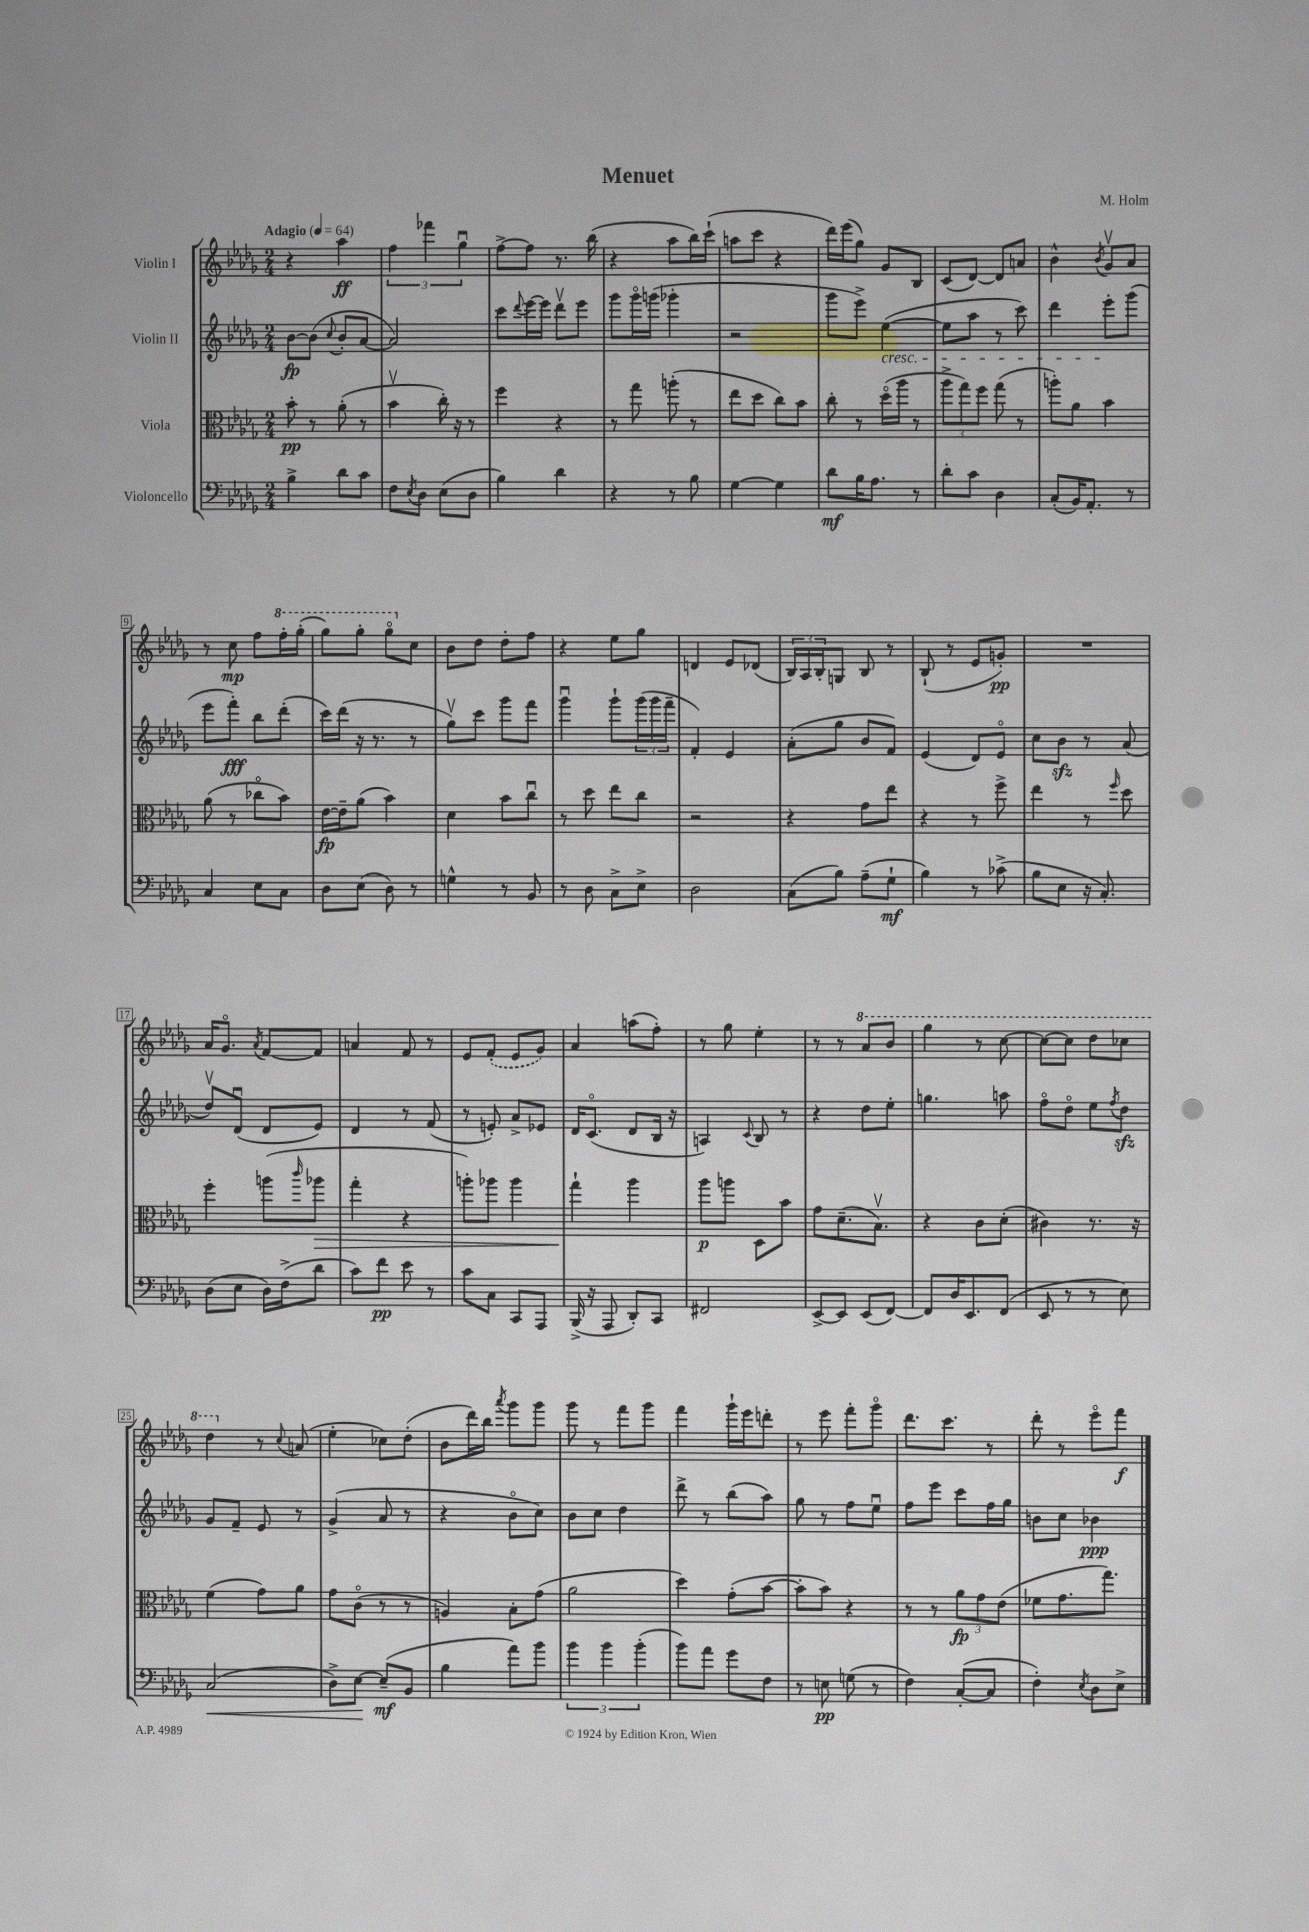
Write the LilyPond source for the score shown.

\header { title = "Menuet" composer = "M. Holm" }
<<
\new StaffGroup <<
\new Staff = "s0" \with { instrumentName = "Violin I" } {
    \clef treble \key des \major \numericTimeSignature \time 2/4 \tempo "Adagio" 4 = 64
    r4 aes''4\ff |
    \tuplet 3/2 { f''4 fes'''4 ges''4\downbow } |
    f''8~-> f''8 r8. bes''16( |
    r4 aes''8 bes''16) c'''16-!( |
    a''8 c'''8 r4 |
    des'''16) ees'''16( ges''8) ges'8 bes8 |
    c'8( des'8~) des'8 a'8 |
    bes'4-^ \acciaccatura { bes'8 } ges'8\upbow aes'8 |
    r8 c''8\mp f''8 \ottava #1 f'''16-. ges'''16-.( |
    ges'''8) ges'''8-. ges'''8\flageolet \ottava #0 c''8 |
    bes'8 des''8 des''8-. f''8 |
    r4 ees''8 ges''8 |
    d'4 ees'8 des'8( |
    \tuplet 3/2 { bes16) aes16 bes16-. } g8 bes8 r8 |
    bes8-!( r8 ees'8 g'8-.\pp) |
    R2 |
    aes'16 ges'8.\flageolet \acciaccatura { aes'8 } f'8~ f'8 |
    a'4 f'8 r8 |
    ees'8 \once \slurDashed f'8-.( ees'8 ges'8) |
    aes'4 a''8( f''8-.) |
    r8 ges''8 ees''4-. |
    r8 r8 \ottava #1 aes''8 bes''8 |
    ges'''4 r8 c'''8~ |
    c'''8~ c'''8 des'''8 ces'''8 |
    des'''4 \ottava #0 r8 \appoggiatura { c''8 } a'8( |
    ees''4-. ces''8) des''8-.( |
    bes'8 des'''16) bes''16 \acciaccatura { aes'''8 } ges'''8 ges'''8 |
    ges'''8 r8 f'''8 ges'''8 |
    f'''4 ges'''16-! ees'''16 d'''8-. |
    r8 ees'''8 f'''8-. ges'''8\flageolet |
    des'''8. c'''8. r8 |
    des'''8-. r8 ees'''8\flageolet f'''8\f \bar "|." |
}
\new Staff = "s1" \with { instrumentName = "Violin II" } {
    \clef treble \key des \major \numericTimeSignature \time 2/4
    bes'8~\fp bes'8( \appoggiatura { c''8 } bes'8-. aes'8~ |
    aes'2) |
    c'''8 \appoggiatura { des'''8 } ees'''16~ ees'''16 des'''8\upbow ees'''8 |
    ges'''8 ges'''16\flageolet g'''16( ges'''4-. |
    r2 |
    ges'''8 ees'''8->) ees''4~\cresc( |
    ees''8 aes''8 r8 c'''8) |
    des'''4 ees'''8-.\! ges'''8( |
    ees'''8 f'''8-.\fff) bes''8 des'''8-.( |
    c'''16) des'''16( r16 r8. r8 |
    ges''8\upbow) c'''8 ges'''8 f'''8 |
    ges'''4\downbow ges'''8-! \tuplet 3/2 { ges'''16( ges'''16 f'''16-- } |
    f'4-.) ees'4 |
    aes'8-.( ges''8 bes'8 f'8) |
    ees'4( des'8) ees'8\flageolet |
    c''8 bes'8\sfz r8 aes'8( |
    des''8\upbow) des'8\downbow( des'8 ees'8) |
    des'4 r8 f'8( |
    r8 e'8-.) aes'8-> ees'8 |
    des'16 c'8.\flageolet( des'8 bes16 r16 |
    a4) \appoggiatura { c'8 } bes8 r8 |
    r4 des''8 ees''8-. |
    g''4. a''8 |
    f''8\flageolet des''8\flageolet ees''8 \acciaccatura { f''8 } des''8\sfz |
    ges'8 f'8-- ees'8 r8 |
    ges'4->( aes'8 r8 |
    r4 bes'8\flageolet c''8) |
    bes'8 c''8 des''4 |
    des'''8-> r8 bes''8( aes''8) |
    ges''8 r8 f''8 ees''8\downbow |
    f''8 ees'''8 c'''8 f''16 ges''16 |
    b'8 c''8 bes'4\ppp \bar "|." |
}
\new Staff = "s2" \with { instrumentName = "Viola" } {
    \clef alto \key des \major \numericTimeSignature \time 2/4
    bes'8-.\pp r8 aes'8-.( r8 |
    bes'4\upbow c''16-.) r16 r8 |
    f''4 r4 |
    r8 ges''8 a''8-.( r8 |
    ees''8 des''8 c''8) bes'8 |
    c''8-. r8 des''16\flageolet( aes''16 r8 |
    \tuplet 3/2 { aes''8-> ges''8) f''8 } ges''8( r8 |
    a''8-.) aes'8 bes'4 |
    aes'8( r8 ces''8\flageolet bes'8) |
    ees'16~\fp ees'16-- aes'8( bes'4) |
    des'4 bes'8 c''8\downbow |
    r8 des''8 ees''8 c''8 |
    r2 |
    r4 ges'8 ees''8 |
    r4 r8 f''8-> |
    ees''4 r8 \grace { f''16 } des''8 |
    f''4-. a''8( \grace { c'''16 } aes''8\> |
    ges''4-. r4 |
    a''8-.) aes''8 aes''4 |
    ges''4-!\! aes''4 |
    aes''8\p a''8 des8 bes'8 |
    ges'8 des'8.--( bes8.\upbow) |
    r4 c'8 des'8-.( |
    cis'4) r8. r16 |
    f'4( ges'8) aes'8 |
    ges'8 c'8\flageolet( r8 r8 |
    a4) bes8-. ges'8( |
    aes'2 |
    des''4) ges'8-.( bes'8~ |
    bes'8-. bes'8) r4 |
    r8 r8 \tuplet 3/2 { aes'8\fp ges'8 ees'8( } |
    fes'8 ges'8. ges''8.) \bar "|." |
}
\new Staff = "s3" \with { instrumentName = "Violoncello" } {
    \clef bass \key des \major \numericTimeSignature \time 2/4
    bes4-> des'8 c'8 |
    f8 \acciaccatura { ees8 } des8 ees8( des8 |
    bes4) des'4 |
    r4 r8 bes8 |
    ges4~ ges4 |
    des'8\mf bes16 aes8. r8 |
    des'8-. c'8 des4 |
    c8-.( bes,16) aes,8.-. r8 |
    c4 ees8 c8 |
    des8 ees8( des8) r8 |
    g4-^ r8 bes,8 |
    r8 des8 c8-> ees8-> |
    des2 |
    c8( bes8) aes8--( ges8-!\mf |
    bes4) r8 ces'8->( |
    bes8 ees8 r16 c8.-.) |
    des8( ees8 des16) f16->( des'8 |
    c'8) f'8\pp ees'8 r8 |
    c'8 c8 c,8 aes,,8 |
    bes,,16->( r16 aes,,8 des,8-.) c,8 |
    fis,2 |
    ees,8~-> ees,8 ees,8( f,8~) |
    f,8 des16 ees,8. f,8( |
    ees,8 r8 r8 ees8) |
    c2\<( |
    des8->) ees8~\! ees8--\mf( bes,8 |
    bes4 aes'8) bes'8 |
    \tuplet 3/2 { bes'4 bes'4 bes'4-.( } |
    bes'8) aes'8 ges'8 f8 |
    r8 e8\pp g8( r8 |
    f4) c8~-.( c8 |
    f4-.) \acciaccatura { ees8 } des8 ees8-> \bar "|." |
}
>>
>>
\layout { \context { \Score \override BarNumber.stencil = #(make-stencil-boxer 0.1 0.3 ly:text-interface::print) } }
